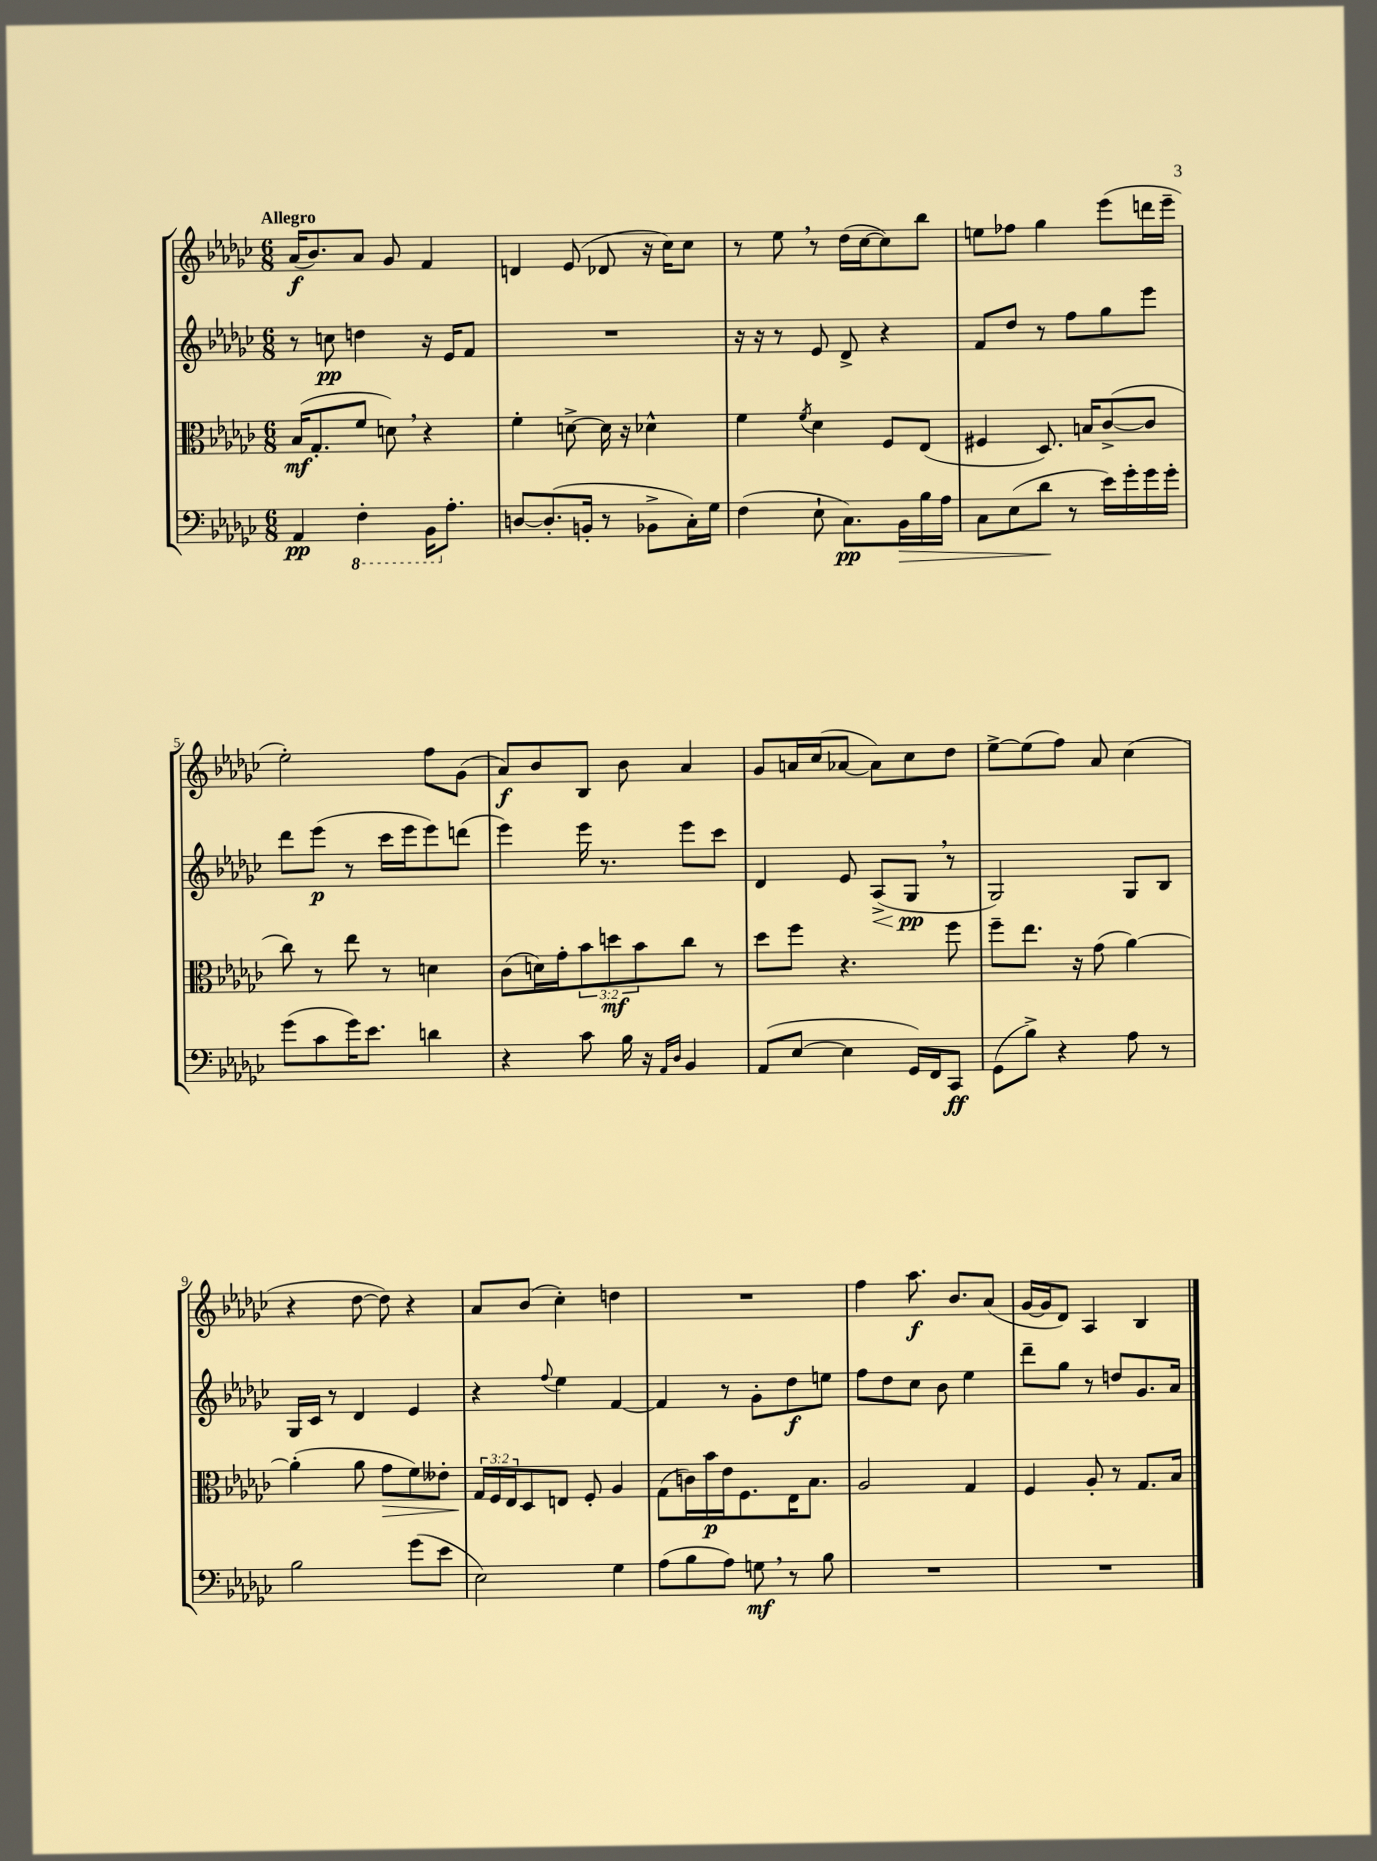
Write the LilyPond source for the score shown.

<<
\new StaffGroup <<
\new Staff = "s0" {
    \clef treble \key ges \major \numericTimeSignature \time 6/8 \tempo "Allegro"
    aes'16\f( bes'8.) aes'8 ges'8 f'4 |
    d'4 ees'8( des'8 r16 ces''16) ces''8 |
    r8 ees''8 \breathe r8 des''16( ces''16~ ces''8) bes''8 |
    e''8 fes''8 ges''4 ees'''8( d'''16 ees'''16-- |
    ees''2-.) f''8 ges'8( |
    aes'8\f) bes'8 bes8 bes'8 aes'4 |
    ges'8 a'16 ces''16( aes'8~ aes'8) ces''8 des''8 |
    ees''8~-> ees''8( f''8) aes'8 ces''4( |
    r4 des''8~ des''8) r4 |
    aes'8 bes'8( ces''4-.) d''4 |
    R2. |
    f''4 aes''8.\f bes'8. aes'8( |
    ges'16~ ges'16 des'8) aes4 bes4 \bar "|." |
}
\new Staff = "s1" {
    \clef treble \key ges \major \numericTimeSignature \time 6/8
    r8 c''8\pp d''4 r16 ees'16 f'8 |
    R2. |
    r16 r16 r8 ees'8 des'8-> r4 |
    f'8 des''8 r8 f''8 ges''8 ees'''8 |
    des'''8 ees'''8\p( r8 ces'''16 ees'''16 ees'''8) d'''8( |
    ees'''4) ees'''16 r8. ees'''8 ces'''8 |
    des'4 ees'8 aes8->\<( ges8\pp\! \breathe r8 |
    ges2) ges8 bes8 |
    ges16 ces'16 r8 des'4 ees'4 |
    r4 \appoggiatura { f''8 } ees''4 f'4~ |
    f'4 r8 ges'8-. des''8\f e''8 |
    f''8 des''8 ces''8 bes'8 ees''4 |
    des'''8-- ges''8 r8 d''8 ges'8. aes'16 \bar "|." |
}
\new Staff = "s2" {
    \clef alto \key ges \major \numericTimeSignature \time 6/8 \override Staff.TupletNumber.text = #tuplet-number::calc-fraction-text
    bes16\mf( ges8.-. f'8 d'8) \breathe r4 |
    f'4-. d'8~-> d'16 r16 des'4-^ |
    f'4 \acciaccatura { f'8 } des'4 f8 ees8( |
    fis4 des8.) b16 ces'8~->( ces'8 |
    ces''8) r8 ees''8 r8 d'4 |
    ces'8( d'16) ges'16-. \tuplet 3/2 { bes'8 d''8\mf bes'8 } ces''8 r8 |
    des''8 f''8 r4. f''8 |
    f''8-- ees''8. r16 ges'8( aes'4~) |
    aes'4-.( aes'8 ges'8\> f'8) eeses'8-. |
    \tuplet 3/2 { ges16\! f16 ees16 } des8 e8 f8-. aes4 |
    ges8( c'16) bes'16\p ees'16 f8. ees16 bes8. |
    aes2 ges4 |
    f4 aes8-. r8 ges8. bes16 \bar "|." |
}
\new Staff = "s3" {
    \clef bass \key ges \major \numericTimeSignature \time 6/8
    aes,4\pp \ottava #-1 f,4-. bes,,16 \ottava #0 aes8.-. |
    d8~ d8.-.( b,16-. r8 bes,8-> ces16-.) ges16 |
    f4( ees8-! ces8.\pp) bes,16\> bes16 aes16 |
    ces8 ees8( des'8\! r8 ees'16) ges'16-. ges'16 ges'16-. |
    ges'8( ces'8 ges'16) ees'8. d'4 |
    r4 ces'8 bes16 r16 \grace { aes,16 des16 } bes,4 |
    aes,8( ees8~ ees4 ges,16) f,16 ces,8\ff |
    ges,8( bes8->) r4 aes8 r8 |
    bes2 ges'8( ees'8 |
    ees2) ges4 |
    aes8( bes8 aes8) g8\mf \breathe r8 bes8 |
    R2. |
    R2. \bar "|." |
}
>>
>>
